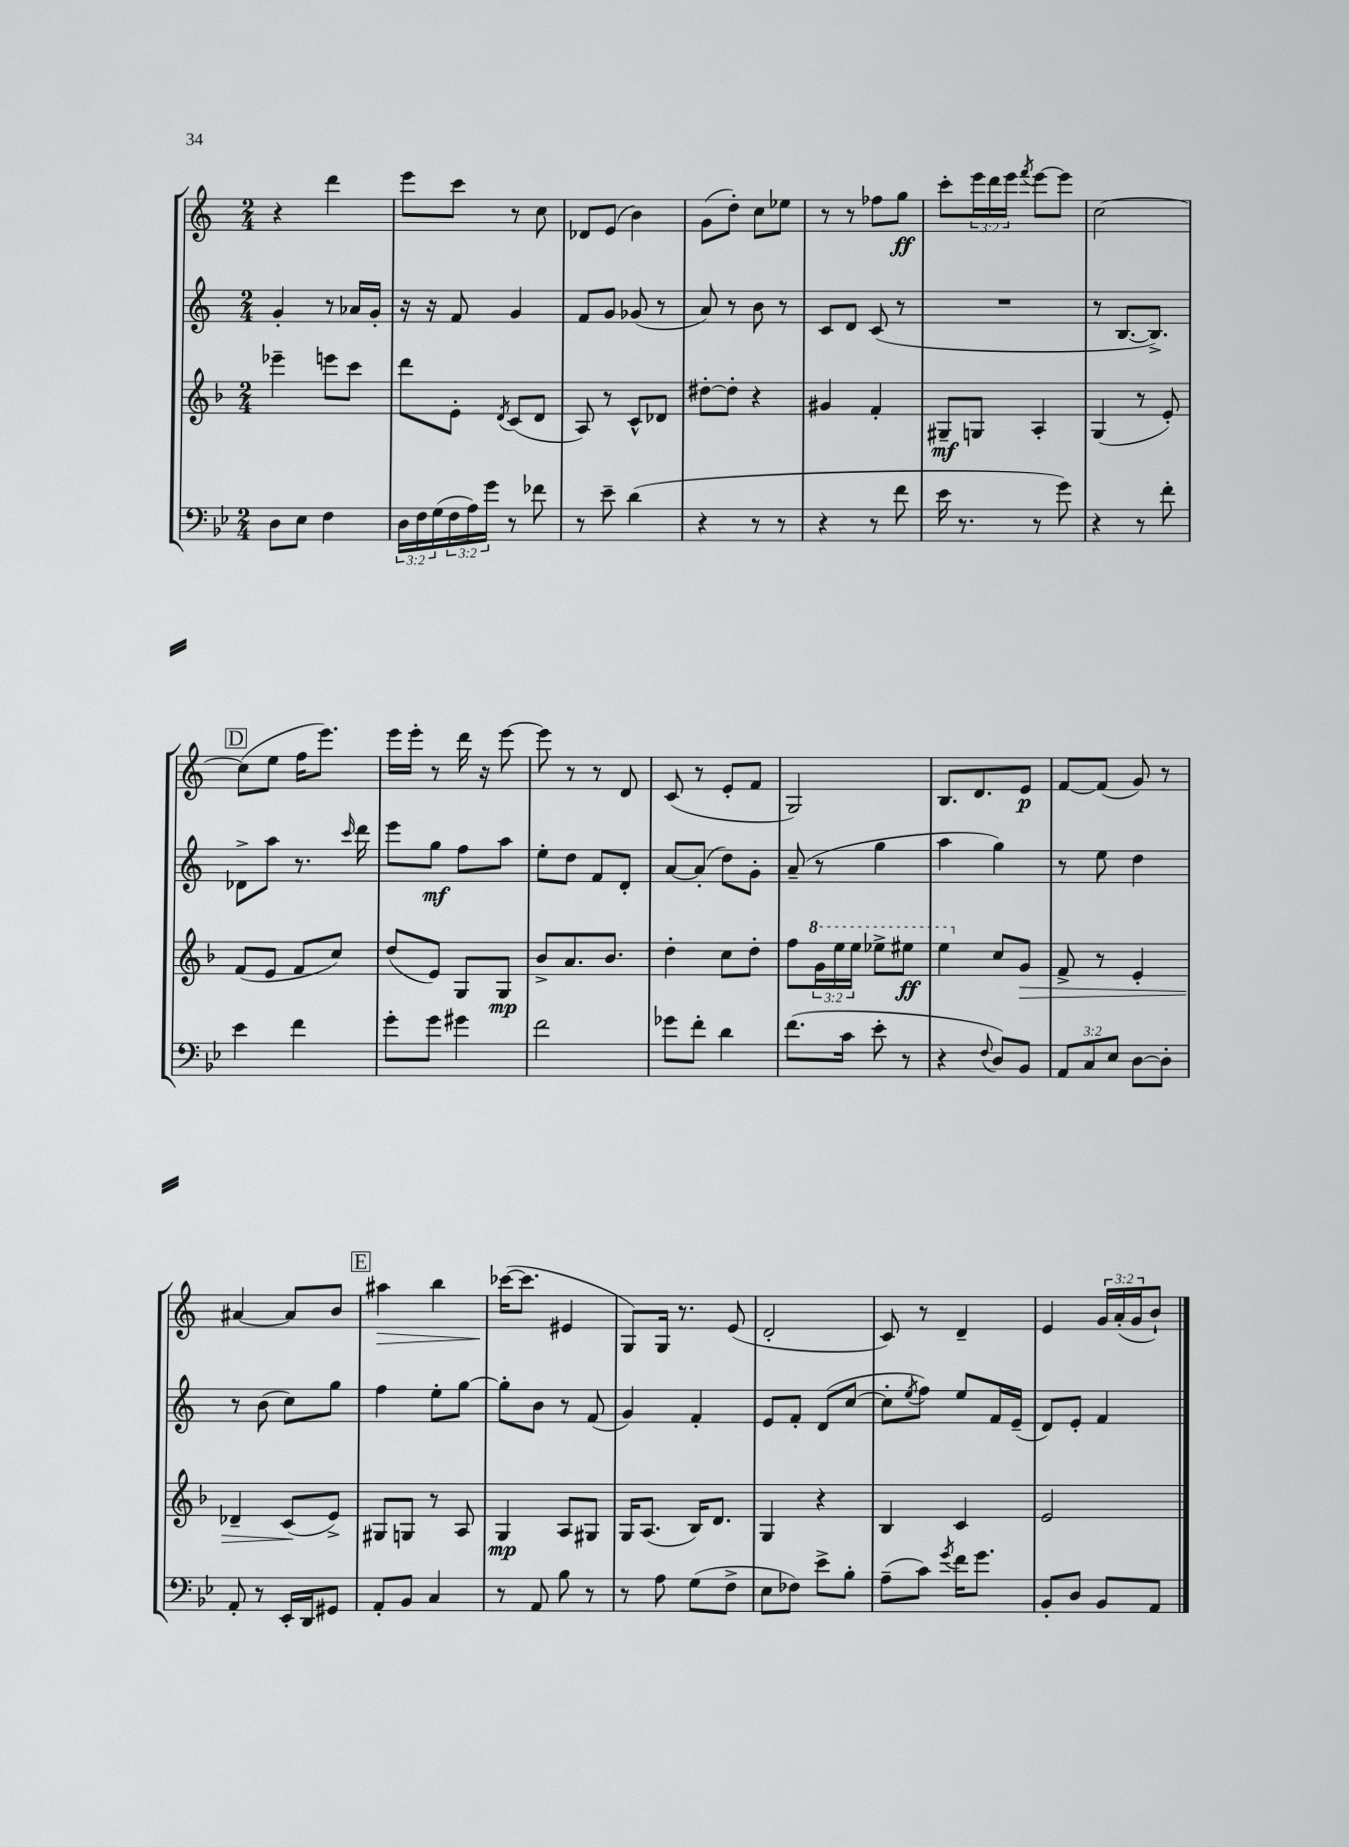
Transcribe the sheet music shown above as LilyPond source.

<<
\new StaffGroup <<
\new Staff = "s0" {
    \clef treble \key c \major \numericTimeSignature \time 2/4 \override Staff.TupletNumber.text = #tuplet-number::calc-fraction-text
    r4 d'''4 |
    e'''8 c'''8 r8 c''8 |
    des'8 e'8( b'4) |
    g'8( d''8-.) c''8 ees''8 |
    r8 r8 fes''8 g''8\ff |
    c'''8-. \tuplet 3/2 { e'''16 d'''16 e'''16 } \acciaccatura { f'''8 } e'''8~ e'''8 |
    c''2~ |
    \mark \markup { \box "D" } c''8( e''8 f''16 e'''8.) |
    e'''16 e'''16-. r8 d'''16 r16 e'''8~ |
    e'''8 r8 r8 d'8 |
    c'8( r8 e'8-. f'8 |
    g2) |
    b8. d'8. e'8\p |
    f'8~ f'8( g'8) r8 |
    ais'4~ ais'8 b'8 |
    \mark \markup { \box "E" } ais''4\> b''4 |
    ces'''16~\!( ces'''8. eis'4 |
    g8) g16 r8. e'8( |
    d'2-. |
    c'8) r8 d'4-- |
    e'4 \tuplet 3/2 { g'16 a'16-.( g'16 } b'8-!) \bar "|." |
}
\new Staff = "s1" {
    \clef treble \key c \major \numericTimeSignature \time 2/4
    g'4-. r8 aes'16 g'16-. |
    r16 r16 f'8 g'4 |
    f'8 g'8 ges'8( r8 |
    a'8) r8 b'8 r8 |
    c'8 d'8 c'8( r8 |
    R2 |
    r8 b8.~ b8.->) |
    \mark \markup { \box "D" } des'8-> a''8 r8. \grace { c'''16 } d'''16 |
    e'''8 g''8\mf f''8 a''8 |
    e''8-. d''8 f'8 d'8-. |
    a'8~ a'8-.( d''8) g'8-. |
    a'8--( r8 g''4 |
    a''4 g''4) |
    r8 e''8 d''4 |
    r8 b'8( c''8) g''8 |
    \mark \markup { \box "E" } f''4 e''8-. g''8~ |
    g''8-. b'8 r8 f'8( |
    g'4) f'4-. |
    e'8 f'8-. d'8( c''8~ |
    c''8-. \acciaccatura { e''8 } f''8) e''8 f'16 e'16--( |
    d'8) e'8-. f'4 \bar "|." |
}
\new Staff = "s2" {
    \clef treble \key f \major \numericTimeSignature \time 2/4 \override Staff.TupletNumber.text = #tuplet-number::calc-fraction-text
    ees'''4-- e'''8 c'''8 |
    d'''8 e'8-. \acciaccatura { d'8 } c'8( d'8 |
    a8) r8 c'8-^ des'8 |
    dis''8~-. dis''8-. r4 |
    gis'4 f'4-. |
    gis8--\mf g8 a4-. |
    g4( r8 e'8-.) |
    \mark \markup { \box "D" } f'8( e'8 f'8 c''8) |
    d''8( e'8) g8 g8\mp |
    bes'8-> a'8. bes'8. |
    d''4-. c''8 d''8-. |
    f''8 \tuplet 3/2 { \ottava #1 g''16 e'''16 e'''16 } ees'''8-> eis'''8\ff |
    e'''4 \ottava #0 c''8 g'8\> |
    f'8-> r8 e'4-. |
    des'4-- c'8\!( e'8->) |
    \mark \markup { \box "E" } gis8 g8 r8 a8 |
    g4\mp a8 gis8 |
    g16 a8.( bes16) d'8. |
    g4 r4 |
    bes4 c'4 |
    e'2 \bar "|." |
}
\new Staff = "s3" {
    \clef bass \key bes \major \numericTimeSignature \time 2/4 \override Staff.TupletNumber.text = #tuplet-number::calc-fraction-text
    d8 ees8 f4 |
    \tuplet 3/2 { d16 f16 g16( } \tuplet 3/2 { f16 a16) g'16 } r8 fes'8 |
    r8 ees'8-- d'4( |
    r4 r8 r8 |
    r4 r8 f'8 |
    ees'16 r8. r8 g'8) |
    r4 r8 f'8-. |
    \mark \markup { \box "D" } ees'4 f'4 |
    g'8-. g'8 gis'4 |
    f'2 |
    ges'8 f'8-. d'4 |
    f'8.( c'16 ees'8-. r8 |
    r4 \appoggiatura { f8 } d8) bes,8 |
    \tuplet 3/2 { a,8 c8 ees8 } d8~ d8-. |
    a,8-. r8 ees,16-. d,16 gis,8 |
    \mark \markup { \box "E" } a,8-. bes,8 c4 |
    r8 a,8 bes8 r8 |
    r8 a8 g8( f8-> |
    ees8 fes8) ees'8-> bes8-. |
    a8--( c'8) \acciaccatura { g'8 } f'16 g'8. |
    bes,8-. d8 bes,8 a,8 \bar "|." |
}
>>
>>
\layout { \context { \Score \remove "Bar_number_engraver" } }
